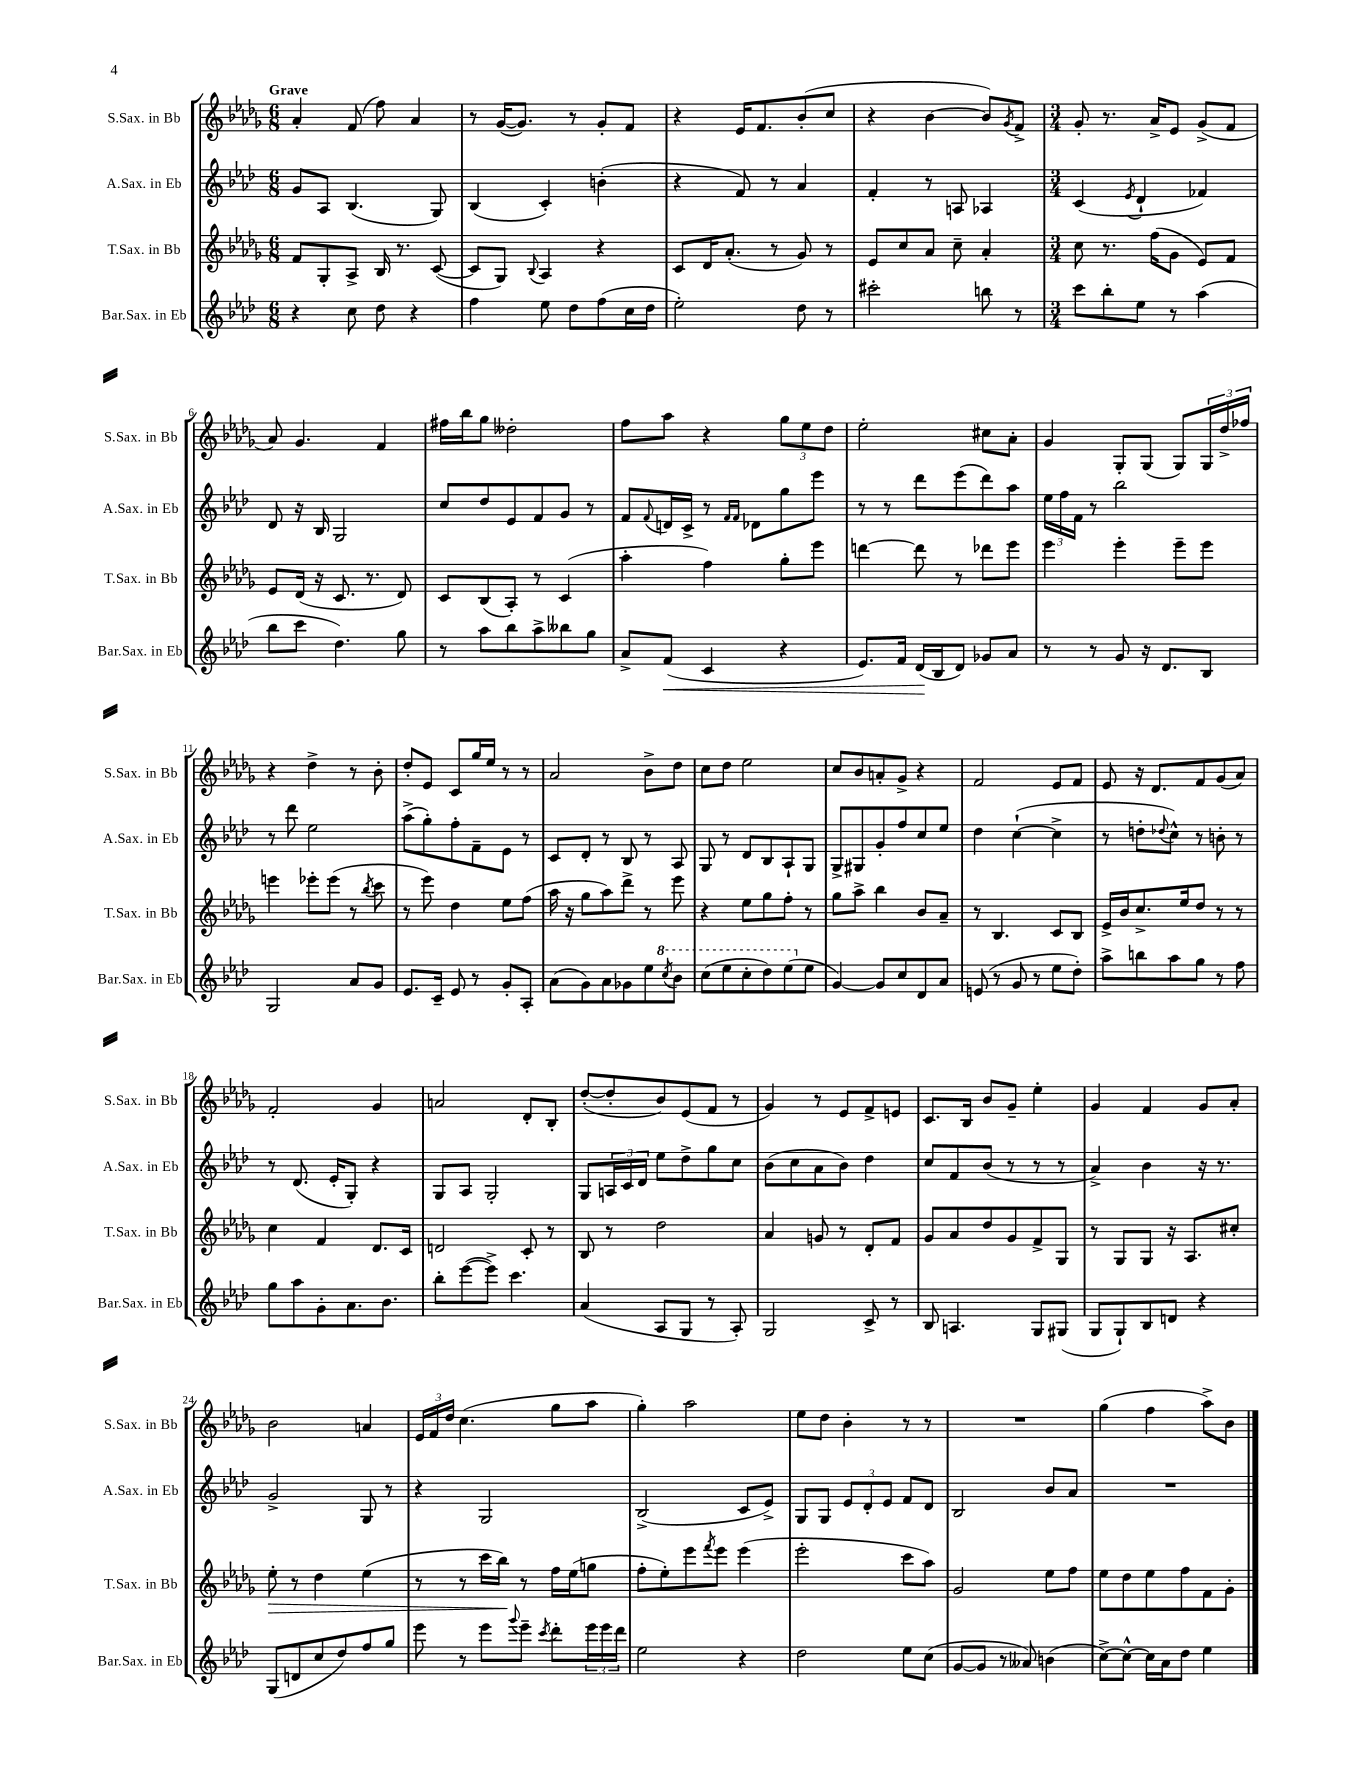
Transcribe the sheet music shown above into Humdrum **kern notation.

**kern	**kern	**kern	**kern
*staff4	*staff3	*staff2	*staff1
*clefG2	*clefG2	*clefG2	*clefG2
*k[b-e-a-d-]	*k[b-e-a-d-g-]	*k[b-e-a-d-]	*k[b-e-a-d-g-]
*M6/8	*M6/8	*M6/8	*M6/8
4r	8f	8g	4a-'
.	8G-'	8A-	.
8cc	8A-^	(4.B-	(8f
8dd-	16B-	.	8ff)
.	8.r	.	.
4r	.	.	4a-
.	([8c	8G)	.
=	=	=	=
4ff	8c]	(4B-	8r
.	8G-)	.	([16g-
.	.	.	8.g-])
.	8qqB-	.	.
8ee-	4A-	4c')	.
8dd-	.	.	8r
(8ff	4r	(4b'	8g-'
16cc	.	.	8f
16dd-	.	.	.
=	=	=	=
2ee-')	8c	4r	4r
.	16d-	.	.
.	(8.a-'	.	.
.	.	8f)	16e-
.	.	.	8.f
.	8r	8r	.
8dd-	8g-)	4a-	(8b-'
8r	8r	.	8cc
=	=	=	=
2ccc#'	8e-	4f'	4r
.	8cc	.	.
.	8a-	8r	[4b-
.	8cc~	8A	.
8bb	4a-'	4A-	8b-])
.	.	.	8qg-
8r	.	.	8f^
=	=	=	=
*M3/4	*M3/4	*M3/4	*M3/4
8ccc	8cc	(4c	8g-'
8bb-'	8.r	.	8.r
.	.	8qe-	.
8ee-	.	4d-`	.
.	(16ff	.	16a-^
8r	8g-	.	8e-
(4aa-	8e-)	4f-)	(8g-^
.	8f	.	8f
=	=	=	=
8bb-	8e-	8d-	8a-)
8ccc	(16d-	16r	4.g-
.	16r	16B-	.
4.dd-)	8.c	2G	.
.	8.r	.	.
.	.	.	4f
8gg	8d-)	.	.
=	=	=	=
8r	8c	8cc	16ff#
.	.	.	16bb-
8aa-	(8B-	8dd-	8gg-
8bb-	8A-')	8e-	2dd--'
8aa-^	8r	8f	.
8bb--	(4c	8g	.
8gg	.	8r	.
=	=	=	=
8a-^	4aa-'	8f	8ff
.	.	8qqf	.
(8f	.	16d	8aa-
.	.	16c^	.
4c	4ff)	8r	4r
.	.	16qqf	.
.	.	16qqf	.
.	.	8d-	.
4r	8gg-'	8gg	12gg-
.	.	.	12ee-
.	8eee-	8eee-	.
.	.	.	12dd-
=	=	=	=
8.e-)	[4ddd	8r	2ee-'
.	.	8r	.
16f	.	.	.
(16d-	8ddd]	8ddd-	.
16B-	.	.	.
8d-)	8r	(8eee-	.
8g-	8ddd-	8ddd-)	8cc#
8a-	8eee-	8aa-	8a-'
=	=	=	=
8r	4eee-	24ee-	4g-
.	.	24ff	.
.	.	24f	.
8r	.	8r	.
8g	4eee-'	2bb-	8G-'
16r	.	.	(8G-
8.d-	.	.	.
.	8eee-~	.	8G-)
8B-	8eee-	.	24G-
.	.	.	24dd-^
.	.	.	24ff-
=	=	=	=
2G	4eee	8r	4r
.	.	8ddd-	.
.	8eee-'	2ee-	4dd-^
.	(8eee-	.	.
8a-	8r	.	8r
.	8qbb-	.	.
8g	8ccc	.	8b-'
=	=	=	=
8.e-	8r	(8aa-^	8dd-'
.	8eee-)	8gg')	8e-
16c~	.	.	.
8e-	4dd-	8ff'	8c
8r	.	8f~	16gg-
.	.	.	16ee-
8g'	8ee-	8e-	8r
8A-'	(8ff	8r	8r
=	=	=	=
(8a-	16aa-	8c	2a-
.	16r	.	.
8g)	8gg-	8d-'	.
8a-	8aa-)	8r	.
8g-	8ddd-^	8B-	.
8ee-	8r	8r	8b-^
8qccc	.	.	.
8bb-	8eee-	8A-	8dd-
=	=	=	=
(8ccc	4r	8G	8cc
8eee-	.	8r	8dd-
8ccc'	8ee-	8d-	2ee-
8ddd-)	8gg-	8B-	.
(8eee-	8ff'	8A-`	.
8ee-	8r	8G	.
=	=	=	=
[4g)	8gg-	8G^	8cc
.	8aa-^	8G#	8b-
8g]	4bb-	8g'	8a'
8cc	.	8ff	8g-^
8d-	8b-	8cc	4r
8a-	8a-~	8ee-	.
=	=	=	=
(8e	8r	4dd-	2f
8r	4.B-	.	.
8g	.	([4cc`	.
8r	.	.	.
8ee-	8c	4cc^]	8e-
8dd-')	8B-	.	8f
=	=	=	=
8aa-^	16e-^	8r	8e-
.	16b-	.	.
8bb	8.cc^	8dd'	16r
.	.	.	8.d-
.	.	8qqdd-	.
8aa-	.	8cc^^)	.
.	16ee-	.	.
8gg	8dd-	8r	8f
8r	8r	8b'	(8g-
8ff	8r	8r	8a-)
=	=	=	=
8gg	4cc	8r	2f'
8aa-	.	(8.d-	.
8g'	4f	.	.
.	.	16e-'	.
8.a-	.	8G')	.
.	8.d-	4r	4g-
8.b-	.	.	.
.	16c	.	.
=	=	=	=
8bb-'	2d	8G	2a
([8eee-	.	8A-	.
8eee-^])	.	2G'	.
4.ccc	.	.	.
.	8c'	.	8d-'
.	8r	.	8B-'
=	=	=	=
(4a-	8B-	8G	([8dd-'
.	8r	24A	8dd-']
.	.	24c	.
.	.	24d-	.
8A-	2dd-	8ee-	8b-)
8G	.	8dd-^	(8e-
8r	.	8gg	8f
8A-')	.	8cc	8r
=	=	=	=
2G	4a-	(8b-	4g-)
.	.	8cc	.
.	8g	8a-	8r
.	8r	8b-)	8e-
8c^	8d-'	4dd-	8f^
8r	8f	.	8e
=	=	=	=
8B-	8g-	8cc	8.c
4.A	8a-	8f	.
.	.	.	16B-
.	8dd-	(8b-	8b-
.	8g-	8r	8g-~
8G	8f^	8r	4ee-'
(8G#	8G-	8r	.
=	=	=	=
8G	8r	4a-^)	4g-
8G`)	8G-	.	.
8B-	8G-	4b-	4f
8d	16r	.	.
.	8.A-	.	.
4r	.	16r	8g-
.	.	8.r	.
.	8cc#'	.	8a-'
=	=	=	=
(8G	8ee-'	2g^	2b-
8d	8r	.	.
8cc	4dd-	.	.
8dd-)	.	.	.
8ff	(4ee-	8G	4a
8gg	.	8r	.
=	=	=	=
8eee-	8r	4r	24e-
.	.	.	24f
.	.	.	24dd-
8r	8r	.	(4.cc
8eee-	16ccc	2G	.
.	16bb-)	.	.
8qqggg	.	.	.
8eee-~	8r	.	.
8qccc	.	.	.
8ddd-'	16ff	.	8gg-
.	(16ee-	.	.
24eee-	8gg	.	8aa-
24eee-	.	.	.
24ddd-	.	.	.
=	=	=	=
2ee-	8ff'	(2B-^	4gg-')
.	8ee-')	.	.
.	8eee-	.	2aa-
.	8qfff	.	.
.	8eee-	.	.
4r	(4eee-	8c	.
.	.	8e-^)	.
=	=	=	=
2dd-	2eee-'	8G	8ee-
.	.	8G	8dd-
.	.	12e-	4b-'
.	.	12d-'	.
.	.	12e-	.
8ee-	8ccc	8f	8r
(8cc	8aa-)	8d-	8r
=	=	=	=
[8g	2g-	2B-	2.r
8g]	.	.	.
8r	.	.	.
8a--)	.	.	.
(4b	8ee-	8b-	.
.	8ff	8a-	.
=	=	=	=
[8cc^)	8ee-	2.r	(4gg-
8cc^^_	8dd-	.	.
16cc]	8ee-	.	4ff
16a-	.	.	.
8dd-	8ff	.	.
4ee-	8f	.	8aa-^)
.	8g-'	.	8b-
==	==	==	==
*-	*-	*-	*-
